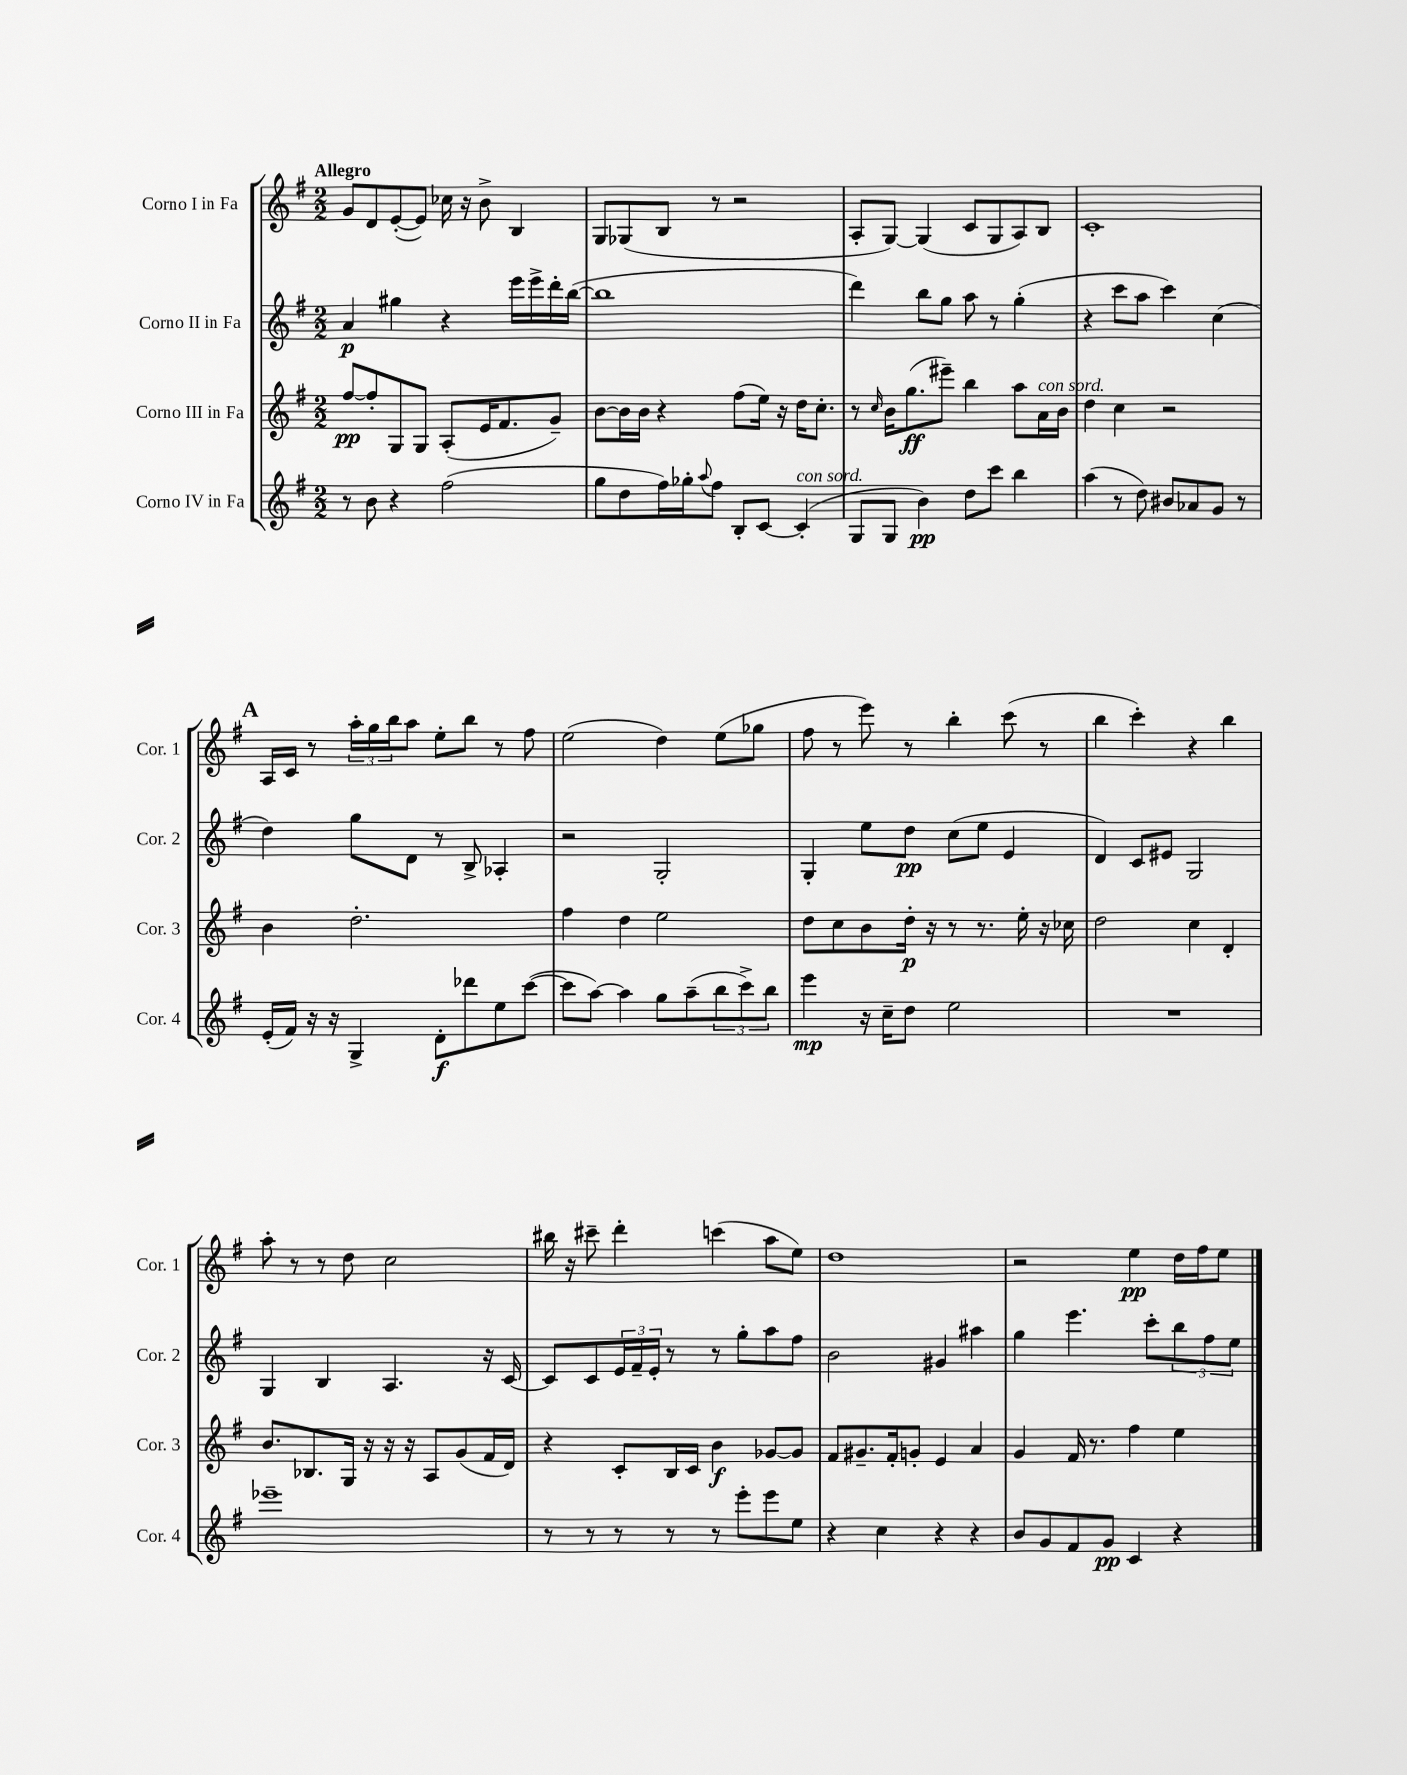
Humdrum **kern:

**kern	**dynam	**kern	**dynam	**kern	**dynam	**kern	**dynam
*part4	*part4	*part3	*part3	*part2	*part2	*part1	*part1
*staff4	*staff4	*staff3	*staff3	*staff2	*staff2	*staff1	*staff1
*I"Corno IV in Fa	*	*I"Corno III in Fa	*	*I"Corno II in Fa	*	*I"Corno I in Fa	*
*I'Cor. 4	*	*I'Cor. 3	*	*I'Cor. 2	*	*I'Cor. 1	*
*clefG2	*	*clefG2	*	*clefG2	*	*clefG2	*
*k[f#]	*	*k[f#]	*	*k[f#]	*	*k[f#]	*
*M2/2	*	*M2/2	*	*M2/2	*	*M2/2	*
=1	=1	=1	=1	=1	=1	=1	=1
!	!	!	!	!	!	!LO:TX:a:B:t=Allegro	!
8r	.	[8ff#/L	pp	4a/	p	8g/L	.
8b\	.	8ff#'/]	.	.	.	8d/	.
4r	.	8G/	.	4gg#X\	.	([8e'/	.
.	.	8G/J	.	.	.	8e/J])	.
(2ff#\	.	(8A'/L	.	4r	.	16cc-X\	.
.	.	.	.	.	.	16r	.
.	.	16e/K	.	.	.	8b^\	.
.	.	8.f#/	.	.	.	.	.
.	.	.	.	16eee\LL	.	4B/	.
.	.	.	.	16eee^\	.	.	.
.	.	8g~/J)	.	16ddd'\	.	.	.
.	.	.	.	([16bb\JJ	.	.	.
=2	=2	=2	=2	=2	=2	=2	=2
8gg\L	.	[8b\L	.	1bb]	.	8G/L	.
8dd\	.	16b\L]	.	.	.	(8G-X/	.
.	.	16b\JJ	.	.	.	.	.
16ff#\L)	.	4r	.	.	.	8B/J	.
16gg-X'\J	.	.	.	.	.	.	.
8qqaa/	.	.	.	.	.	.	.
8ff#\J	.	.	.	.	.	8r	.
8B'/L	.	(8ff#\L	.	.	.	2r	.
[8c/J	.	16ee\Jk)	.	.	.	.	.
.	.	16r	.	.	.	.	.
!LO:TX:a:i:t=con sord.	!	!	!	!	!	!	!
(4c'/]	.	16dd\KL	.	.	.	.	.
.	.	8.cc'\J	.	.	.	.	.
=3	=3	=3	=3	=3	=3	=3	=3
8G/L	.	8r	.	4ddd\)	.	8A'/L	.
.	.	16qqcc/	.	.	.	.	.
8G/J	.	16b\KL	.	.	.	[8G/J)	.
.	.	(8.gg\	ff	.	.	.	.
4b\)	pp	.	.	8bb\L	.	(4G/]	.
.	.	8eee#X~\J)	.	8gg\J	.	.	.
8dd\L	.	4bb\	.	8aa\	.	8c/L	.
8ccc\J	.	.	.	8r	.	8G/	.
4bb\	.	8aa\L	.	(4gg'\	.	8A/)	.
!	!	!LO:TX:a:i:t=con sord.	!	!	!	!	!
.	.	16a\L	.	.	.	8B/J	.
.	.	16b\JJ	.	.	.	.	.
=4	=4	=4	=4	=4	=4	=4	=4
(4aa\	.	4dd\	.	4r	.	1c'	.
8r	.	4cc\	.	8ccc\L	.	.	.
8dd\)	.	.	.	8aa\J	.	.	.
8b#X/L	.	2r	.	4ccc\)	.	.	.
8a-X/	.	.	.	.	.	.	.
8g/J	.	.	.	(4cc\	.	.	.
8r	.	.	.	.	.	.	.
!!LO:LB:g=z
!!LO:REH:place=s1:t=A
=5	=5	=5	=5	=5	=5	=5	=5
(16e'/LL	.	4b\	.	4dd\)	.	16A/LL	.
16f#/JJ)	.	.	.	.	.	16c/JJ	.
16r	.	.	.	.	.	8r	.
16r	.	.	.	.	.	.	.
4G^/	.	2.dd'\	.	8gg\L	.	24aa'\LL	.
.	.	.	.	.	.	24gg\	.
.	.	.	.	.	.	24bb\J	.
.	.	.	.	8d\J	.	8aa\J	.
8d'\L	f	.	.	8r	.	8ee'\L	.
8ddd-X\	.	.	.	8B^/	.	8bb\J	.
8ee\	.	.	.	4A-X'/	.	8r	.
([8ccc\J	.	.	.	.	.	8ff#\	.
=6	=6	=6	=6	=6	=6	=6	=6
8ccc\L]	.	4ff#\	.	2r	.	(2ee\	.
[8aa\J)	.	.	.	.	.	.	.
4aa\]	.	4dd\	.	.	.	.	.
8gg\L	.	2ee\	.	2G'/	.	4dd\)	.
(8aa~\	.	.	.	.	.	.	.
12bb\	.	.	.	.	.	(8ee\L	.
12ccc^\)	.	.	.	.	.	.	.
.	.	.	.	.	.	8gg-X\J	.
12bb\J	.	.	.	.	.	.	.
=7	=7	=7	=7	=7	=7	=7	=7
4eee\	mp	8dd\L	.	4G'/	.	8ff#\	.
.	.	8cc\	.	.	.	8r	.
16r	.	8b\	.	8ee\L	.	8eee\)	.
16cc~\KL	.	.	.	.	.	.	.
8dd\J	.	16dd'\Jk	p	8dd\J	pp	8r	.
.	.	16r	.	.	.	.	.
2ee\	.	8r	.	(8cc\L	.	4bb'\	.
.	.	8.r	.	8ee\J	.	.	.
.	.	.	.	4e/	.	(8ccc\	.
.	.	16ee'\	.	.	.	.	.
.	.	16r	.	.	.	8r	.
.	.	16cc-X\	.	.	.	.	.
=8	=8	=8	=8	=8	=8	=8	=8
1r	.	2dd\	.	4d/)	.	4bb\	.
.	.	.	.	8c/L	.	4ccc'\)	.
.	.	.	.	8e#X/J	.	.	.
.	.	4cc\	.	2G/	.	4r	.
.	.	4d'/	.	.	.	4bb\	.
!!LO:LB:g=z
=9	=9	=9	=9	=9	=9	=9	=9
1eee-X~	.	8.b/L	.	4G/	.	8aa'\	.
.	.	.	.	.	.	8r	.
.	.	8.B-X/	.	.	.	.	.
.	.	.	.	4B/	.	8r	.
.	.	16G/Jk	.	.	.	8dd\	.
.	.	16r	.	.	.	.	.
.	.	16r	.	4.A/	.	2cc\	.
.	.	16r	.	.	.	.	.
.	.	8A/L	.	.	.	.	.
.	.	(8g/	.	.	.	.	.
.	.	16f#/L	.	16r	.	.	.
.	.	16d/JJ)	.	[16c/	.	.	.
=10	=10	=10	=10	=10	=10	=10	=10
8r	.	4r	.	8c/L]	.	16bb#X\	.
.	.	.	.	.	.	16r	.
8r	.	.	.	8c/	.	8ccc#X~\	.
8r	.	8c'/L	.	24e/L	.	4ddd'\	.
.	.	.	.	24f#~/	.	.	.
.	.	.	.	24e'/JJ	.	.	.
8r	.	16B/L	.	8r	.	.	.
.	.	16c/JJ	.	.	.	.	.
8r	.	4b\	f	8r	.	(4cccn\	.
8eee'\L	.	.	.	8gg'\L	.	.	.
8eee\	.	[8g-X/L	.	8aa\	.	8aa\L	.
8ee\J	.	8g-/J]	.	8ff#\J	.	8ee\J)	.
=11	=11	=11	=11	=11	=11	=11	=11
4r	.	8f#/L	.	2b\	.	1dd	.
.	.	8.g#X~/	.	.	.	.	.
4cc\	.	.	.	.	.	.	.
.	.	16f#'/k	.	.	.	.	.
.	.	8gn'/J	.	.	.	.	.
4r	.	4e/	.	4g#X/	.	.	.
4r	.	4a/	.	4aa#X\	.	.	.
=12	=12	=12	=12	=12	=12	=12	=12
8b/L	.	4g/	.	4gg\	.	2r	.
8g/	.	.	.	.	.	.	.
8f#/	.	16f#/	.	4.eee\	.	.	.
.	.	8.r	.	.	.	.	.
8g/J	pp	.	.	.	.	.	.
4c/	.	4ff#\	.	.	.	4ee\	pp
.	.	.	.	8ccc'\L	.	.	.
4r	.	4ee\	.	12bb\	.	16dd\LL	.
.	.	.	.	.	.	16ff#\J	.
.	.	.	.	12ff#\	.	.	.
.	.	.	.	.	.	8ee\J	.
.	.	.	.	12ee\J	.	.	.
==	==	==	==	==	==	==	==
*-	*-	*-	*-	*-	*-	*-	*-
